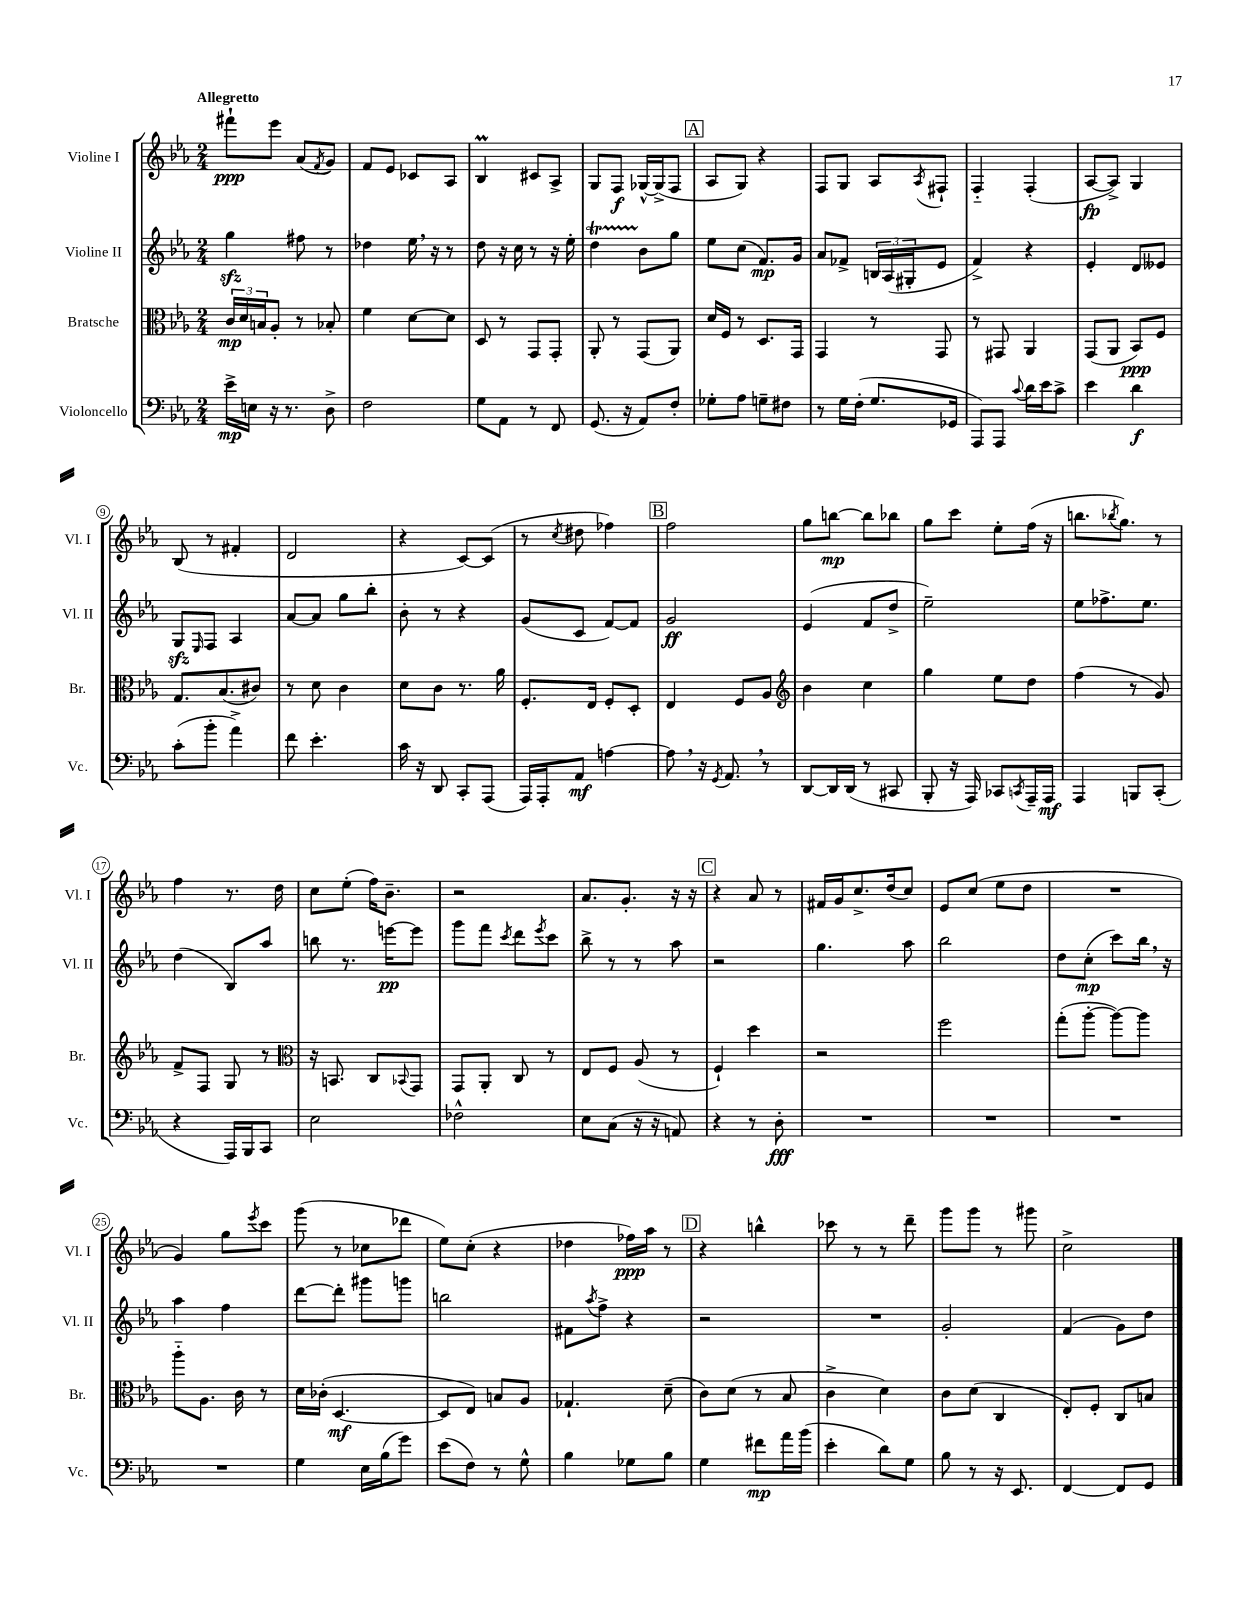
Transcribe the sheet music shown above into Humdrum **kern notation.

**kern	**dynam	**kern	**dynam	**kern	**dynam	**kern	**dynam
*part4	*part4	*part3	*part3	*part2	*part2	*part1	*part1
*staff4	*staff4	*staff3	*staff3	*staff2	*staff2	*staff1	*staff1
*I"Violoncello	*	*I"Bratsche	*	*I"Violine II	*	*I"Violine I	*
*I'Vc.	*	*I'Br.	*	*I'Vl. II	*	*I'Vl. I	*
*clefF4	*	*clefC3	*	*clefG2	*	*clefG2	*
*k[b-e-a-]	*	*k[b-e-a-]	*	*k[b-e-a-]	*	*k[b-e-a-]	*
*M2/4	*	*M2/4	*	*M2/4	*	*M2/4	*
=1	=1	=1	=1	=1	=1	=1	=1
!	!	!	!	!	!	!LO:TX:a:B:t=Allegretto	!
16e-^\LL	mp	24c/LL	mp	4ggzz\	.	8fff#X`\L	ppp
.	.	24d/	.	.	.	.	.
16En\JJ	.	.	.	.	.	.	.
.	.	24Bn/J	.	.	.	.	.
16r	.	8A-'/J	.	.	.	8eee-\J	.
8.r	.	.	.	.	.	.	.
.	.	8r	.	8ff#X\	.	(8a-/L	.
.	.	.	.	.	.	8qf/	.
8D^\	.	8B-X'/	.	8r	.	8g/J)	.
=2	=2	=2	=2	=2	=2	=2	=2
2F\	.	4f\	.	4dd-X\	.	8f/L	.
.	.	.	.	.	.	8e-/J	.
.	.	[8d\L	.	16ee-,\	.	8c-X/L	.
.	.	.	.	16r	.	.	.
.	.	8d\J]	.	8r	.	8A-/J	.
=3	=3	=3	=3	=3	=3	=3	=3
8G\L	.	8D/	.	8dd\	.	4B-M/	.
8AA-\J	.	8r	.	16r	.	.	.
.	.	.	.	16cc\	.	.	.
8r	.	8GG/L	.	8r	.	8c#X/L	.
8FF/	.	8GG'/J	.	16r	.	8A-^/J	.
.	.	.	.	16ee-'\	.	.	.
=4	=4	=4	=4	=4	=4	=4	=4
(8.GG/	.	8AA-'/	.	4ddt\	.	8G/L	.
.	.	8r	.	.	.	8F/J	f
16r	.	.	.	.	.	.	.
8AA-/L)	.	(8GG/L	.	8b-\L	.	[16G-X^^/LL	.
.	.	.	.	.	.	(16G-^/J]	.
8F'/J	.	8AA-/J)	.	8gg\J	.	8F/J	.
!!LO:REH:place=s1:t=A
=5	=5	=5	=5	=5	=5	=5	=5
8G-X'\L	.	16d/LL	.	8ee-\L	.	8A-/L	.
.	.	16F/JJ	.	.	.	.	.
8A-\J	.	8r	.	(8cc\J	.	8G/J)	.
8Gn~\L	.	8.D/L	.	8.f/L)	mp	4r	.
8F#X\J	.	.	.	.	.	.	.
.	.	16GG/Jk	.	16g/Jk	.	.	.
=6	=6	=6	=6	=6	=6	=6	=6
8r	.	4GG/	.	8a-/L	.	8F/L	.
16G\LL	.	.	.	8f-X^/J	.	8G/J	.
(16F'\JJ	.	.	.	.	.	.	.
8.G/L	.	8r	.	24Bn/LL	.	8A-/L	.
.	.	.	.	(24A-/	.	.	.
.	.	.	.	24G#X'/J	.	.	.
.	.	.	.	.	.	8qA-/	.
.	.	8GG/	.	8e-/J	.	8F#X`/J	.
16GG-X/Jk	.	.	.	.	.	.	.
=7	=7	=7	=7	=7	=7	=7	=7
8AAA-/L)	.	8r	.	4f^/)	.	4F/	.
8AAA-/J	.	8GG#X/	.	.	.	.	.
8qqc/	.	.	.	.	.	.	.
16d\LL	.	4AA-/	.	4r	.	(4F'/	.
16e-\J	.	.	.	.	.	.	.
8c^\J	.	.	.	.	.	.	.
=8	=8	=8	=8	=8	=8	=8	=8
4e-\	.	(8GG/L	.	4e-'/	.	[8A-/L	fp
.	.	8AA-/J	.	.	.	8A-^/J])	.
4d\	f	8BB-/L)	ppp	8d/L	.	4G/	.
.	.	8F/J	.	8e--X/J	.	.	.
!!LO:LB:g=z
=9	=9	=9	=9	=9	=9	=9	=9
(8c'\L	.	8.G/L	.	8Gzz/L	.	(8B-/	.
.	.	.	.	16qqE-/	.	.	.
8b-'\J	.	.	.	8F/J	.	8r	.
.	.	(8.B-/	.	.	.	.	.
4a-^\)	.	.	.	4A-/	.	4f#X'/	.
.	.	8c#X/J)	.	.	.	.	.
=10	=10	=10	=10	=10	=10	=10	=10
8f\	.	8r	.	[8a-/L	.	2d/	.
4.e-'\	.	8d\	.	8a-/J]	.	.	.
.	.	4c\	.	8gg\L	.	.	.
.	.	.	.	8bb-'\J	.	.	.
=11	=11	=11	=11	=11	=11	=11	=11
16c\	.	8d\L	.	8b-'\	.	4r	.
16r	.	.	.	.	.	.	.
8DD/	.	8c\J	.	8r	.	.	.
8CC'/L	.	8.r	.	4r	.	[8c/L)	.
(8AAA-/J	.	.	.	.	.	(8c/J]	.
.	.	16a-\	.	.	.	.	.
=12	=12	=12	=12	=12	=12	=12	=12
16AAA-/LL)	.	8.F'/L	.	(8g/L	.	8r	.
16AAA-'/J	.	.	.	.	.	.	.
.	.	.	.	.	.	8qcc/	.
8AA-/J	mf	.	.	8c/J	.	8dd#X\	.
.	.	16E-/Jk	.	.	.	.	.
[4An\	.	8F'/L	.	[8f/L)	.	4ff-X\)	.
.	.	8D'/J	.	8f/J]	.	.	.
!!LO:REH:place=s1:t=B
=13	=13	=13	=13	=13	=13	=13	=13
8A,\]	.	4E-/	.	2g/	ff	2ff\	.
16r	.	.	.	.	.	.	.
8qGG/	.	.	.	.	.	.	.
8.AA-,/	.	.	.	.	.	.	.
.	.	8F/L	.	.	.	.	.
8r	.	8A-/J	.	.	.	.	.
=14	=14	=14	=14	=14	=14	=14	=14
*	*	*clefG2	*	*	*	*	*
[8DD/L	.	4b-\	.	(4e-/	.	8gg\L	.
16DD/L]	.	.	.	.	.	[8bbn\J	mp
(16DD/JJ	.	.	.	.	.	.	.
8r	.	4cc\	.	8f/L	.	8bb\L]	.
8CC#X/	.	.	.	8dd^/J	.	8bb-X\J	.
=15	=15	=15	=15	=15	=15	=15	=15
8BBB-'/	.	4gg\	.	2ee-~\)	.	8gg\L	.
16r	.	.	.	.	.	8ccc\J	.
16AAA-/)	.	.	.	.	.	.	.
8CC-X/L	.	8ee-\L	.	.	.	8ee-'\L	.
8qCCn/	.	.	.	.	.	.	.
16AAA-~/L	.	8dd\J	.	.	.	(16ff\Jk	.
16AAA-/JJ	mf	.	.	.	.	16r	.
=16	=16	=16	=16	=16	=16	=16	=16
4AAA-/	.	(4ff\	.	8ee-\L	.	8.bbn\L	.
.	.	.	.	8.ff-X^\	.	.	.
.	.	.	.	.	.	8qbb-X/	.
.	.	.	.	.	.	8.gg\J)	.
8BBBn/L	.	8r	.	.	.	.	.
.	.	.	.	8.ee-\J	.	.	.
(8CC'/J	.	8g/)	.	.	.	8r	.
!!LO:LB:g=z
=17	=17	=17	=17	=17	=17	=17	=17
4r	.	8f^/L	.	(4dd\	.	4ff\	.
.	.	8F/J	.	.	.	.	.
16AAA-/LL)	.	8G/	.	8B-/L)	.	8.r	.
16BBB-/J	.	.	.	.	.	.	.
8CC/J	.	8r	.	8aa-/J	.	.	.
.	.	.	.	.	.	16dd\	.
=18	=18	=18	=18	=18	=18	=18	=18
*	*	*clefC3	*	*	*	*	*
2E-\	.	16r	.	8bbn\	.	8cc\L	.
.	.	8.BBn/	.	.	.	.	.
.	.	.	.	8.r	.	(8ee-'\J	.
.	.	8C/L	.	.	.	16ff\KL)	.
.	.	.	.	[16eeen\KL	pp	8.b-~\J	.
.	.	8qqBB-X/	.	.	.	.	.
.	.	8GG/J	.	8eee\J]	.	.	.
=19	=19	=19	=19	=19	=19	=19	=19
2F-X^^\	.	8GG/L	.	8ggg\L	.	2r	.
.	.	8AA-'/J	.	8fff\J	.	.	.
.	.	.	.	8qccc/	.	.	.
.	.	8C/	.	8ddd\L	.	.	.
.	.	.	.	8qeee-/	.	.	.
.	.	8r	.	8ccc\J	.	.	.
=20	=20	=20	=20	=20	=20	=20	=20
8E-\L	.	8E-/L	.	8bb-^\	.	8.a-/L	.
(8C\J	.	8F/J	.	8r	.	.	.
.	.	.	.	.	.	8.g'/J	.
16r	.	(8A-/	.	8r	.	.	.
16r	.	.	.	.	.	.	.
8AAn/)	.	8r	.	8aa-\	.	16r	.
.	.	.	.	.	.	16r	.
!!LO:REH:place=s1:t=C
=21	=21	=21	=21	=21	=21	=21	=21
4r	.	4F`/)	.	2r	.	4r	.
8r	.	4dd\	.	.	.	8a-/	.
8D'\	fff	.	.	.	.	8r	.
=22	=22	=22	=22	=22	=22	=22	=22
2r	.	2r	.	4.gg\	.	16f#X/LL	.
.	.	.	.	.	.	16g/J	.
.	.	.	.	.	.	8.cc^/	.
.	.	.	.	.	.	(16dd/k	.
.	.	.	.	8aa-\	.	8cc/J)	.
=23	=23	=23	=23	=23	=23	=23	=23
2r	.	2ff\	.	2bb-\	.	8e-/L	.
.	.	.	.	.	.	(8cc/J	.
.	.	.	.	.	.	8ee-\L	.
.	.	.	.	.	.	8dd\J	.
=24	=24	=24	=24	=24	=24	=24	=24
2r	.	(8gg'\L	.	8dd\L	.	2r	.
.	.	[8aa-'\J	.	(8cc'\J	mp	.	.
.	.	8aa-\L_)	.	8ccc\L)	.	.	.
.	.	8aa-\J]	.	16bb-,\Jk	.	.	.
.	.	.	.	16r	.	.	.
!!LO:LB:g=z
=25	=25	=25	=25	=25	=25	=25	=25
2r	.	8aa-\L	.	4aa-\	.	4g/)	.
.	.	8.A-\J	.	.	.	.	.
.	.	.	.	4ff\	.	8gg\L	.
.	.	16c\	.	.	.	.	.
.	.	.	.	.	.	8qeee-/	.
.	.	8r	.	.	.	8ccc\J	.
=26	=26	=26	=26	=26	=26	=26	=26
4G\	.	16d\LL	.	[8ddd\L	.	(8ggg\	.
.	.	(16c-X'\JJ	.	.	.	.	.
.	.	[4.D/	mf	8ddd'\J]	.	8r	.
16E-\LL	.	.	.	8ggg#X\L	.	8cc-X\L	.
(16B-\J	.	.	.	.	.	.	.
8g\J)	.	.	.	8gggn\J	.	8ddd-X\J	.
=27	=27	=27	=27	=27	=27	=27	=27
(8e-\L	.	8D/L]	.	2bbn\	.	8ee-\L)	.
8F\J)	.	8E-/J)	.	.	.	(8cc'\J	.
8r	.	8Bn/L	.	.	.	4r	.
8G^^\	.	8A-/J	.	.	.	.	.
=28	=28	=28	=28	=28	=28	=28	=28
4B-\	.	4.G-X`/	.	8f#X\L	.	4dd-X\	.
.	.	.	.	8qaa-/	.	.	.
.	.	.	.	8ff^\J	.	.	.
8G-X\L	.	.	.	4r	.	16ff-X\LL)	ppp
.	.	.	.	.	.	16aa-\JJ	.
8B-\J	.	(8d~\	.	.	.	8r	.
!!LO:REH:place=s1:t=D
=29	=29	=29	=29	=29	=29	=29	=29
4G\	.	8c\L)	.	2r	.	4r	.
.	.	(8d\J	.	.	.	.	.
8f#X\L	mp	8r	.	.	.	4bbn^^\	.
16a-\L	.	8B-/	.	.	.	.	.
(16b-\JJ	.	.	.	.	.	.	.
=30	=30	=30	=30	=30	=30	=30	=30
4e-'\	.	4c^\	.	2r	.	8ccc-X\	.
.	.	.	.	.	.	8r	.
8d\L)	.	4d\)	.	.	.	8r	.
8G\J	.	.	.	.	.	8ddd~\	.
=31	=31	=31	=31	=31	=31	=31	=31
8B-\	.	8c\L	.	2g'/	.	8ggg\L	.
8r	.	(8d\J	.	.	.	8ggg\J	.
16r	.	4C/	.	.	.	8r	.
8.EE-/	.	.	.	.	.	.	.
.	.	.	.	.	.	8ggg#X\	.
=32	=32	=32	=32	=32	=32	=32	=32
[4FF/	.	8E-'/L)	.	(4f/	.	2cc^\	.
.	.	8F'/J	.	.	.	.	.
8FF/L]	.	8C/L	.	8g\L)	.	.	.
8GG/J	.	8Bn/J	.	8dd\J	.	.	.
==	==	==	==	==	==	==	==
*-	*-	*-	*-	*-	*-	*-	*-
